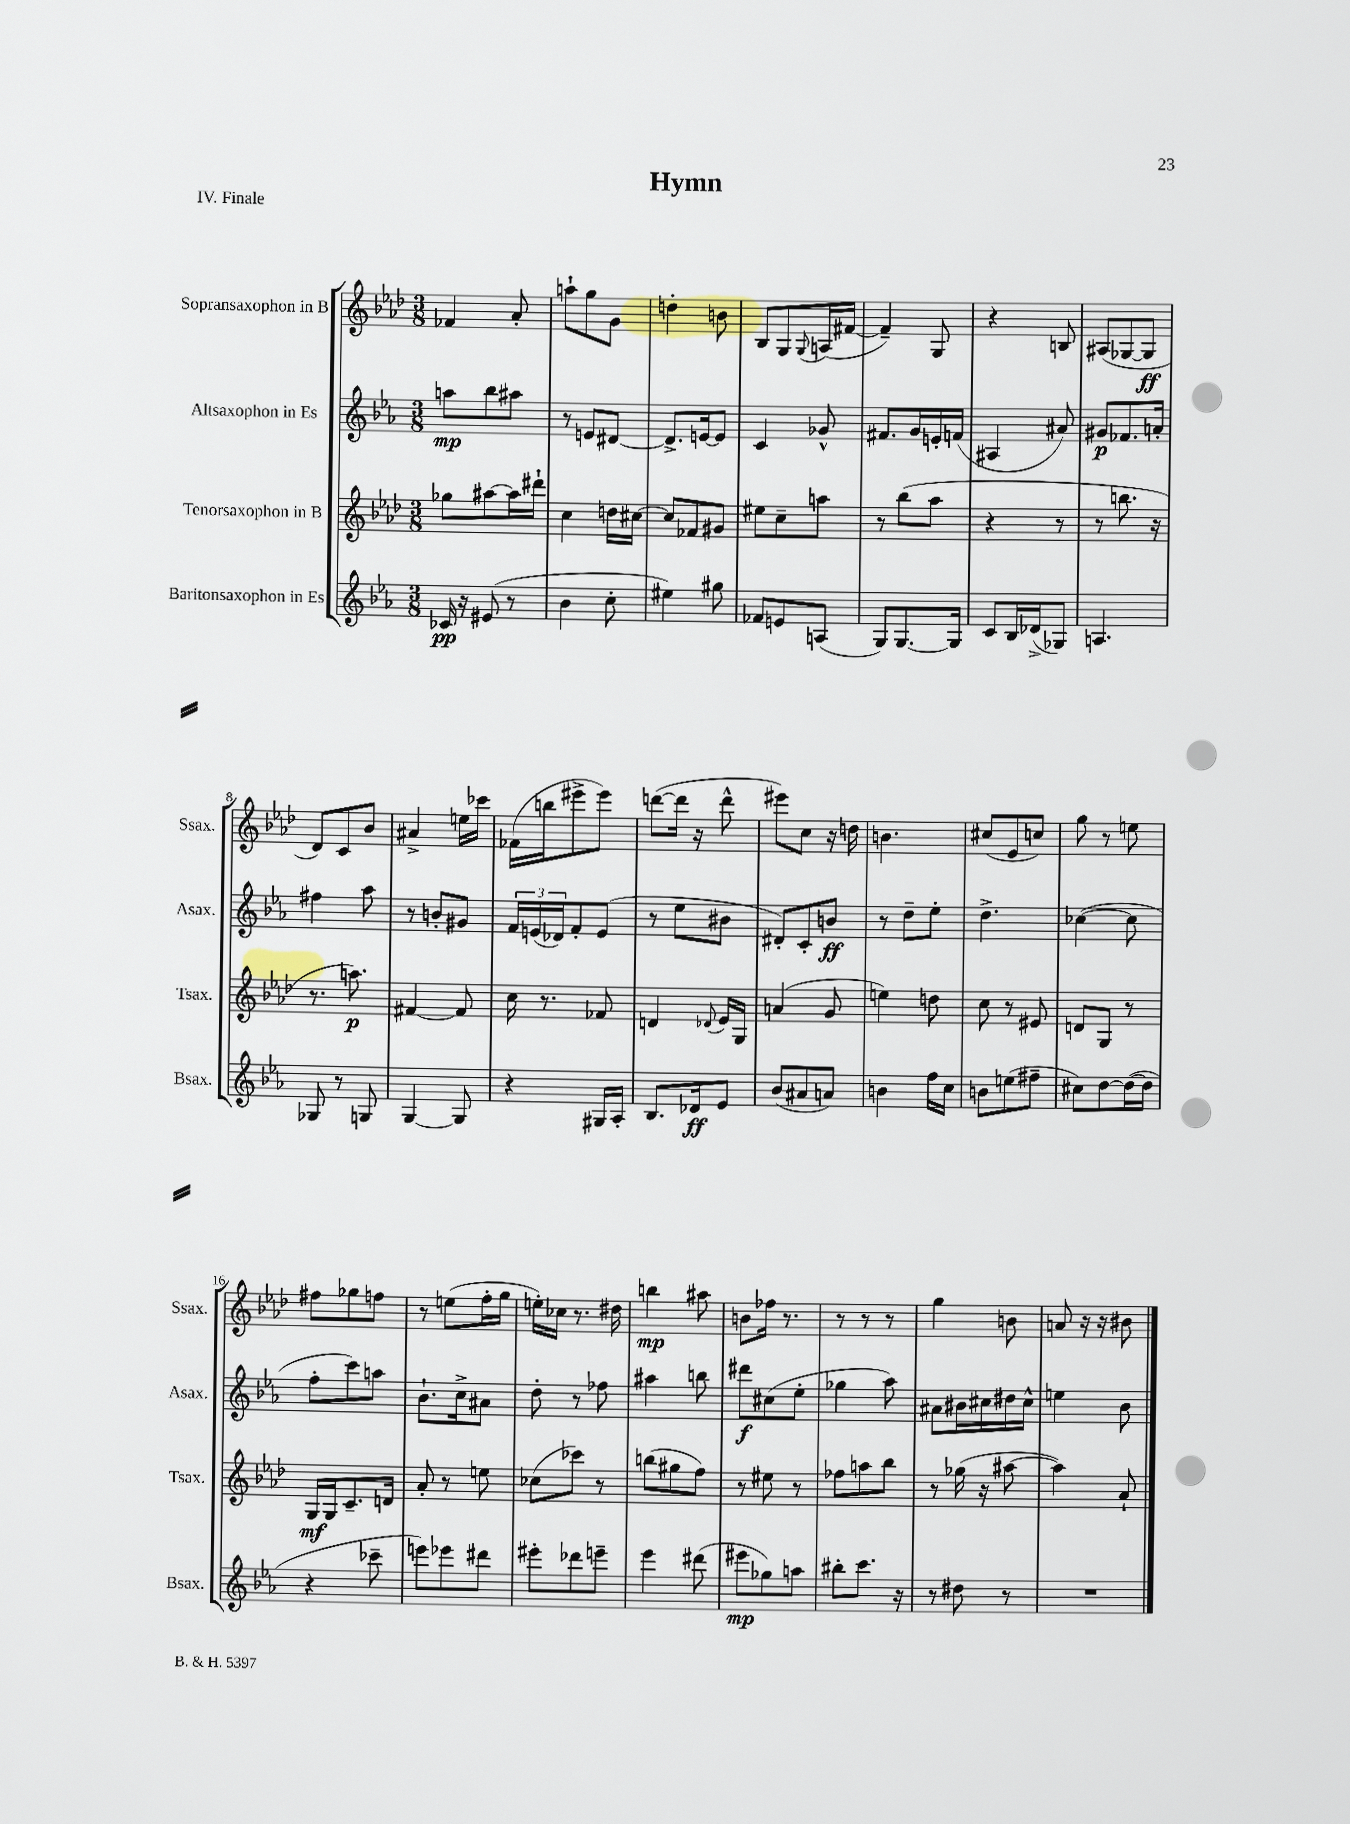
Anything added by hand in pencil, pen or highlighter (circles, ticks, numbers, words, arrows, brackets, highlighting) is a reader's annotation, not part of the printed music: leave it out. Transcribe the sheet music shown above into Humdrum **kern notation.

**kern	**kern	**kern	**kern
*staff4	*staff3	*staff2	*staff1
*clefG2	*clefG2	*clefG2	*clefG2
*k[b-e-a-]	*k[b-e-a-d-]	*k[b-e-a-]	*k[b-e-a-d-]
*M3/8	*M3/8	*M3/8	*M3/8
16c-/	8gg-\L	8aa\L	4f-/
16r	.	.	.
(8e#/	[8aa#\	8bb-\	.
8r	16aa#\]L	8aa#\J	8a-'/
.	16ddd#`\JJ	.	.
=	=	=	=
4b-\	4cc\	8r	8aa`\L
.	.	8e/L	8gg\
8cc'\	16dd\LL	[8d#/J	8g\J
.	[16cc#\JJ	.	.
=	=	=	=
4ee#\)	8cc#/]L	8.d#^/]L	4dd'\
.	8f-/	.	.
.	.	[16e/k	.
8gg#\	8g#/J	8e/]J	8b\
=	=	=	=
8f-/L	8ee#\L	4c/	8B-/L
8e/	8cc~\	.	8G/
.	.	.	8qqG/
(8A/J	8aa\J	8g-^^/	(16A/L
.	.	.	[16f#/JJ
=	=	=	=
8G/L)	8r	8.f#/L	4f#~/])
[8.G/	(8bb-\L	.	.
.	.	16g/L	.
.	8aa-\J	16e'/	8G/
16G/]Jk	.	(16f/JJ	.
=	=	=	=
8c/L	4r	4A#/	4r
16B-/L	.	.	.
(16d-^/J	.	.	.
8G-/J)	8r	8a#/)	8B/
=	=	=	=
4.A/	8r	8g#/L	(8A#/L
.	8.bb\	8.f-/	[8G-/
.	.	.	8G-/]J
.	16r	16a'/Jk	.
=	=	=	=
8G-/	8.r	4ff#\	8d-/L)
8r	.	.	8c/
.	8.aa\)	.	.
8G/	.	8aa-\	8b-/J
=	=	=	=
[4G/	[4f#/	8r	4a#^/
.	.	8b'/L	.
8G/]	8f#/]	8g#/J	16ee\LL
.	.	.	16ccc-\JJ
=	=	=	=
4r	16cc\	24f/LL	(16f-\LL
.	.	(24e/	.
.	8.r	.	16bb\J
.	.	24d-/J)	.
.	.	8f'/	8eee#^\
16G#/LL	8f-/	(8e/J	8eee#\J)
16A-'/JJ	.	.	.
=	=	=	=
8.B-/L	4d/	8r	([8ddd\L
.	.	8ee-\L	16ddd\]Jk
16d-/k	.	.	16r
.	8qqd-/	.	.
8e-/J	16e-/LL	8b#\J	8ddd^^\
.	16G/JJ	.	.
=	=	=	=
(8b-/L	(4a/	8d#'/L)	8eee#\L)
8a#/	.	8c'/	8cc\J
8a/J)	8g/	8b/J	16r
.	.	.	16dd\
=	=	=	=
4b\	4ee\)	8r	4.b\
.	.	8dd~\L	.
16ff\LL	8dd\	8ee-'\J	.
16cc\JJ	.	.	.
=	=	=	=
8b\L	8cc\	4.dd^\	(8cc#/L
(8ee\	8r	.	8e-/
8ff#~\J	8e#/	.	8cc/J)
=	=	=	=
8cc#\L)	8d/L	([4cc-\	8gg\
[8dd\	8G/J	.	8r
(16dd\_L	8r	8cc-\]	8ee\
16dd\]JJ	.	.	.
=	=	=	=
4r	16G/LL	8ff'\L	8ff#\L
.	16G/J	.	.
.	8.c~/	8ccc\)	8gg-\
8ccc-~\	.	8aa\J	8ff\J
.	16d/Jk	.	.
=	=	=	=
8eee\L)	8a-'/	8.b-`\L	8r
8eee-\	8r	.	(8ee\L
.	.	16cc^\k	.
8ddd#\J	8ee\	8a#\J	16ff'\L
.	.	.	16gg\JJ
=	=	=	=
8eee#'\L	(8cc-\L	8dd'\	16ee'\LL)
.	.	.	16cc-\JJ
8ddd-\	8ccc-\J)	8r	8.r
8eee~\J	8r	8ff-\	.
.	.	.	16dd#\
=	=	=	=
4eee-\	(8bb\L	4aa#\	4bb\
.	8gg#\	.	.
(8ddd#\	8ff\J)	8bb\	8aa#\
=	=	=	=
8eee#\L	8r	8ddd#\L	8b\L
8gg-\)	8ee#\	(8cc#\	16ff-\Jk
.	.	.	8.r
8aa\J	8r	8ee-'\J	.
=	=	=	=
8bb#'\L	8ff-\L	4gg-\	8r
8.ccc\J	8aa\	.	8r
.	8bb-\J	8aa-\)	8r
16r	.	.	.
=	=	=	=
8r	8r	8a#\L	4gg\
8dd#\	(16gg-\	16b#\L	.
.	16r	16cc#\	.
8r	[8aa#\	16dd#\	8b\
.	.	16cc#^^\JJ	.
=	=	=	=
4.r	4aa#\])	4ee\	8a/
.	.	.	16r
.	.	.	16r
.	8a-`/	8b-\	8b#\
==	==	==	==
*-	*-	*-	*-
